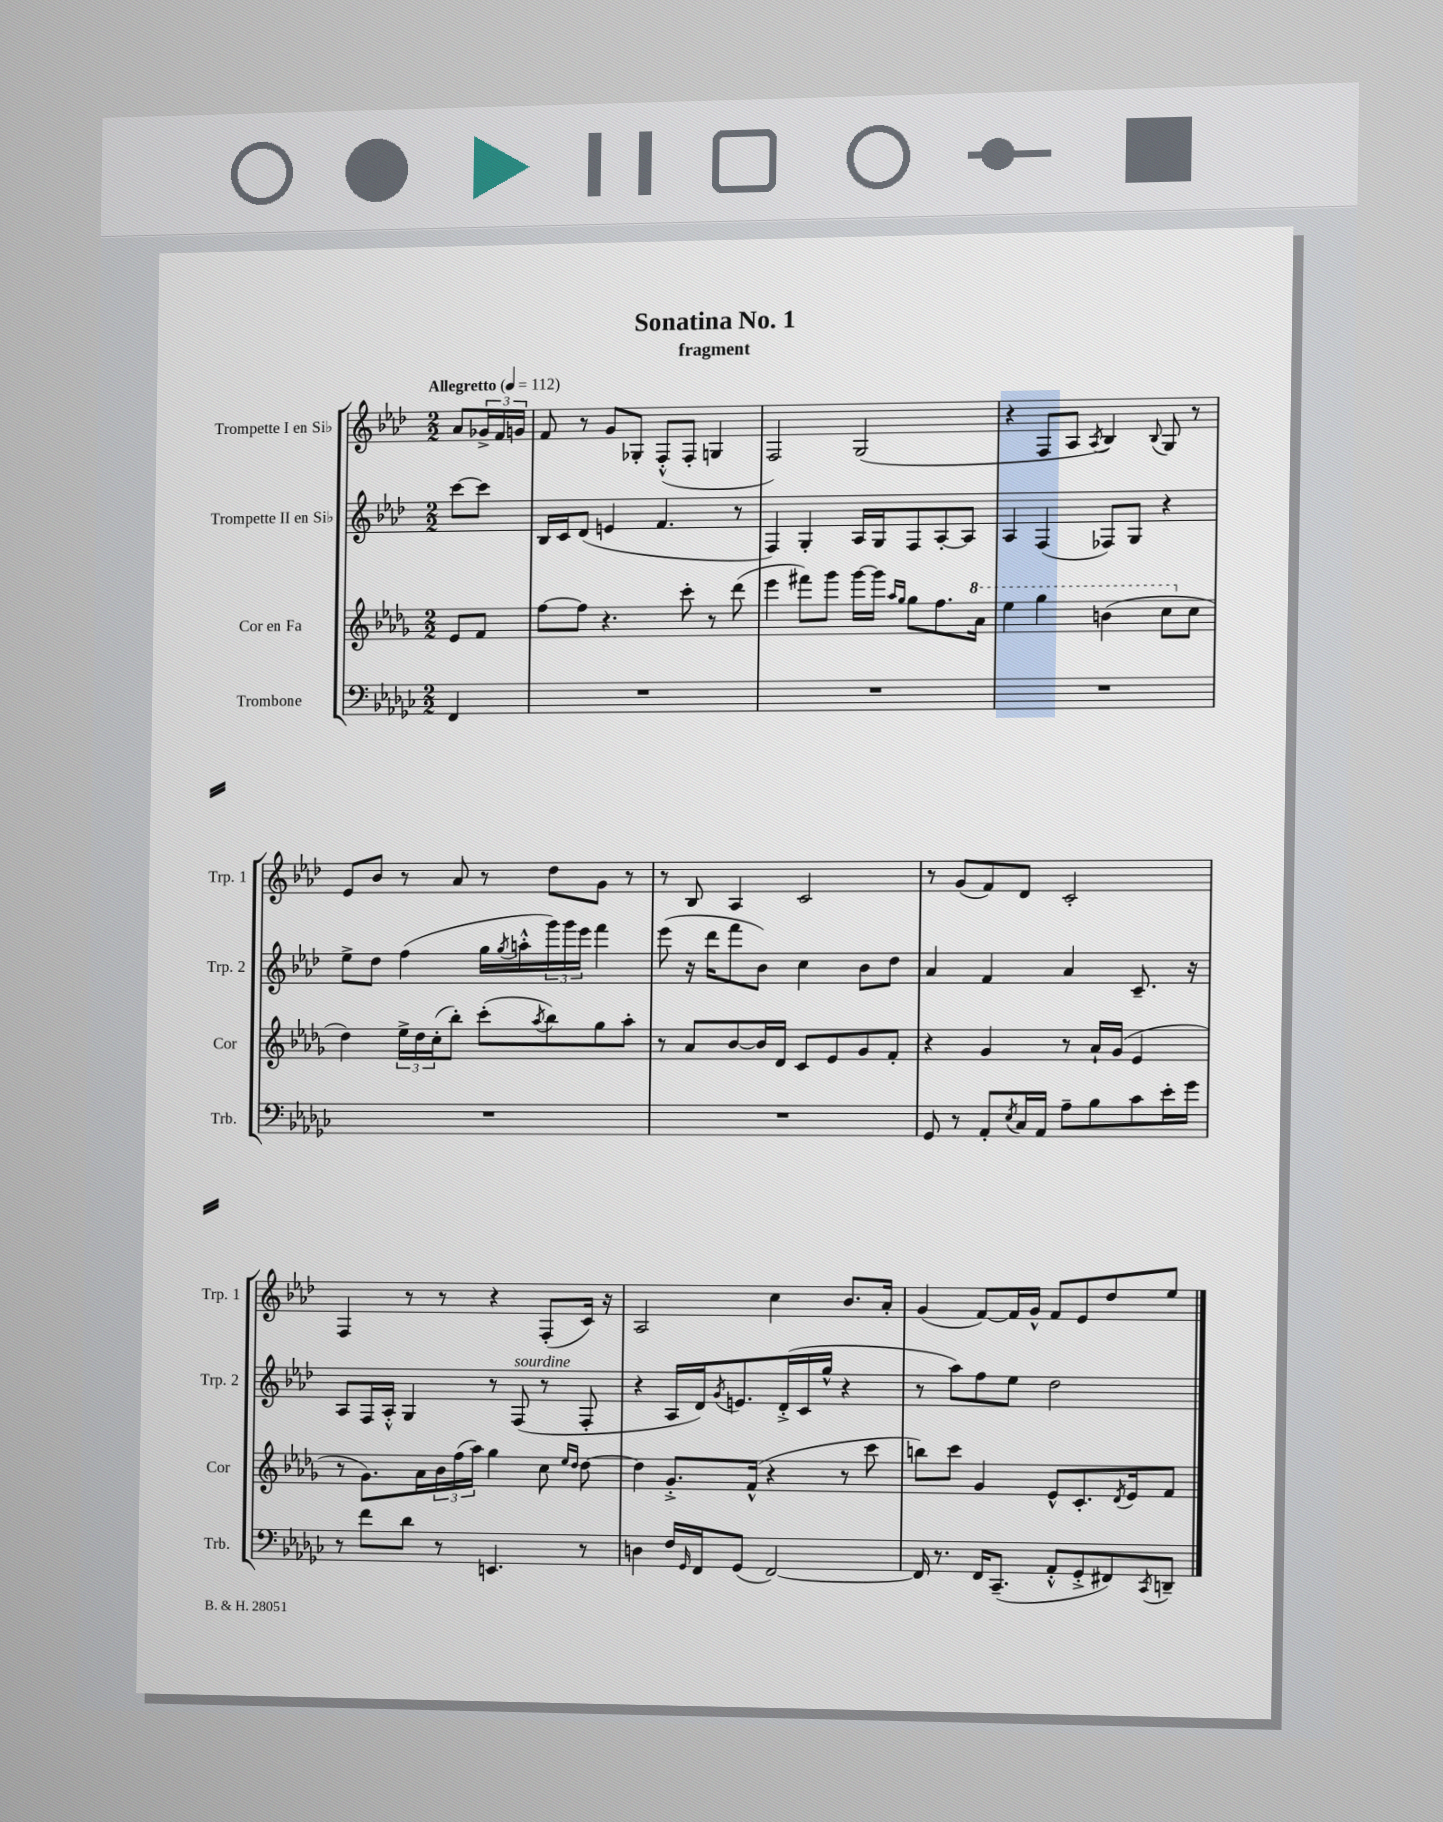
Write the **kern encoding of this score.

**kern	**kern	**kern	**kern
*part4	*part3	*part2	*part1
*staff4	*staff3	*staff2	*staff1
*I"Trombone	*I"Cor en Fa	*I"Trompette II en Si♭	*I"Trompette I en Si♭
*I'Trb.	*I'Cor	*I'Trp. 2	*I'Trp. 1
*clefF4	*clefG2	*clefG2	*clefG2
*k[b-e-a-d-g-c-]	*k[b-e-a-d-g-]	*k[b-e-a-d-]	*k[b-e-a-d-]
*M2/2	*M2/2	*M2/2	*M2/2
*MM112	*MM112	*MM112	*MM112
=	=	=	=
!	!	!	!LO:TX:a:B:t=Allegretto
4FF/	8e-/L	[8ccc\L	8a-/L
.	8f/J	8ccc\J]	24g-X^/L
.	.	.	24f/
.	.	.	24gn/JJ
=1	=1	=1	=1
1r	[8ff\L	16B-/LL	8f/
.	.	16c/J	.
.	8ff\J]	(8d-/J	8r
.	4.r	4en/	8g/L
.	.	.	8G-X'/J
.	.	4.f/	(8F'^^/L
.	8ccc'\	.	8F'/J
.	8r	.	4Gn/
.	(8ddd-\	8r	.
=2	=2	=2	=2
1r	4eee-\	4F/)	2F/)
.	8fff#X\L)	4G'/	.
.	8ggg-\J	.	.
.	[16ggg-\LL	16A-/LL	(2G/
.	16ggg-\JJ]	16G/J	.
.	16qqaa-/LL	.	.
.	16qqgg-/JJ	.	.
.	8gg-\L	8F/	.
.	8.ff\	[8A-'/	.
.	.	8A-/J]	.
*	*8va	*	*
.	16aa-\Jk	.	.
=3	=3	=3	=3
1r	4eee-\	4A-/	4r
.	4ggg-\	(4F/	8F/L
.	.	.	8A-/J
.	.	.	8qA-/
.	(4bbn\	8F-X/L)	4B-/)
.	.	8G/J	.
.	.	.	8qqB-/
.	8ccc\L	4r	8G/
*	*X8va	*	*
.	8cc\J	.	8r
!!LO:LB:g=z
=4	=4	=4	=4
1r	4dd-\)	8ee-^\L	8e-/L
.	.	8dd-\J	8b-/J
.	24ee-^\LL	(4ff\	8r
.	24dd-\	.	.
.	(24cc'\J	.	.
.	8bb-'\J)	.	8a-/
.	(8ccc'\L	16gg\LL	8r
.	.	8qgg/	.
.	.	16aan'^^\	.
.	8qaa-/	.	.
.	8bb-\)	24ggg\)	8dd-\L
.	.	24ggg\	.
.	.	24eee-\JJ	.
.	8gg-\	4fff\	8g\J
.	8aa-'\J	.	8r
=5	=5	=5	=5
1r	8r	(8eee-\	8r
.	8a-/L	16r	8B-/
.	.	16ddd-\KL	.
.	[8b-/	8fff\	4A-/
.	16b-/L]	8b-\J)	.
.	16d-/JJ	.	.
.	8c/L	4cc\	2c/
.	8e-/	.	.
.	8g-/	8b-\L	.
.	8f'/J	8dd-\J	.
=6	=6	=6	=6
8GG-/	4r	4a-/	8r
8r	.	.	(8g/L
8AA-'/L	4g-/	4f/	8f/)
8qE-/	.	.	.
16C-/L	.	.	8d-/J
16AA-/JJ	.	.	.
8A-~\L	8r	4a-/	2c'/
8B-\	16a-`/LL	.	.
.	(16g-/JJ	.	.
8c-\	4e-/	8.c~/	.
16e-'\L	.	.	.
16g-\JJ	.	16r	.
!!LO:LB:g=z
=7	=7	=7	=7
8r	8r	8A-/L	4F/
8f\L	8.g-\L)	16F/L	.
.	.	16A-'^^/JJ	.
8d-\J	.	4G/	8r
.	16a-\L	.	.
8r	24b-\	.	8r
.	(24ff\	.	.
.	24aa-\JJ)	.	.
4.EEn/	4gg-\	8r	4r
!	!	!LO:TX:a:i:t=sourdine	!
.	.	(8F/	.
.	8cc\	8r	(8F'/L
.	16qqee-/LL	.	.
.	16qqdd-/JJ	.	.
8r	[8dd-\	8F'/	16c/Jk)
.	.	.	16r
=8	=8	=8	=8
4Dn\	4dd-\]	4r	2A-/
16F/LL	8.g-'^/L	16A-/LL	.
16qqGG-/	.	.	.
16FF/J	.	16d-/J)	.
.	.	8qg/	.
(8GG-/J	.	8.en/	.
.	(16f^^/Jk	.	.
[2FF/)	4r	.	4cc\
.	.	(16d-'^/L	.
.	.	16c/	.
.	.	16gg^^/JJ	.
.	8r	4r	8.b-/L
.	8ccc\	.	.
.	.	.	16a-'/Jk
=9	=9	=9	=9
16FF/]	8bbn\L)	8r	(4g/
8.r	.	.	.
.	8ccc\J	8aa-\L)	.
16FF/KL	4g-/	8ff\	[8f/L)
(8.CC-~/J	.	.	.
.	.	8ee-\J	16f/L]
.	.	.	16g^^/JJ
8AA-'^^/L	8e-^^/L	2dd-\	8f/L
8GG-'^/	8.c'/	.	8e-/
8FF#X/)	.	.	8dd-/
.	8qd-/	.	.
.	16e-/k	.	.
8qCC-/	.	.	.
8DDn~/J	8f/J	.	8ee-/J
==	==	==	==
*-	*-	*-	*-
